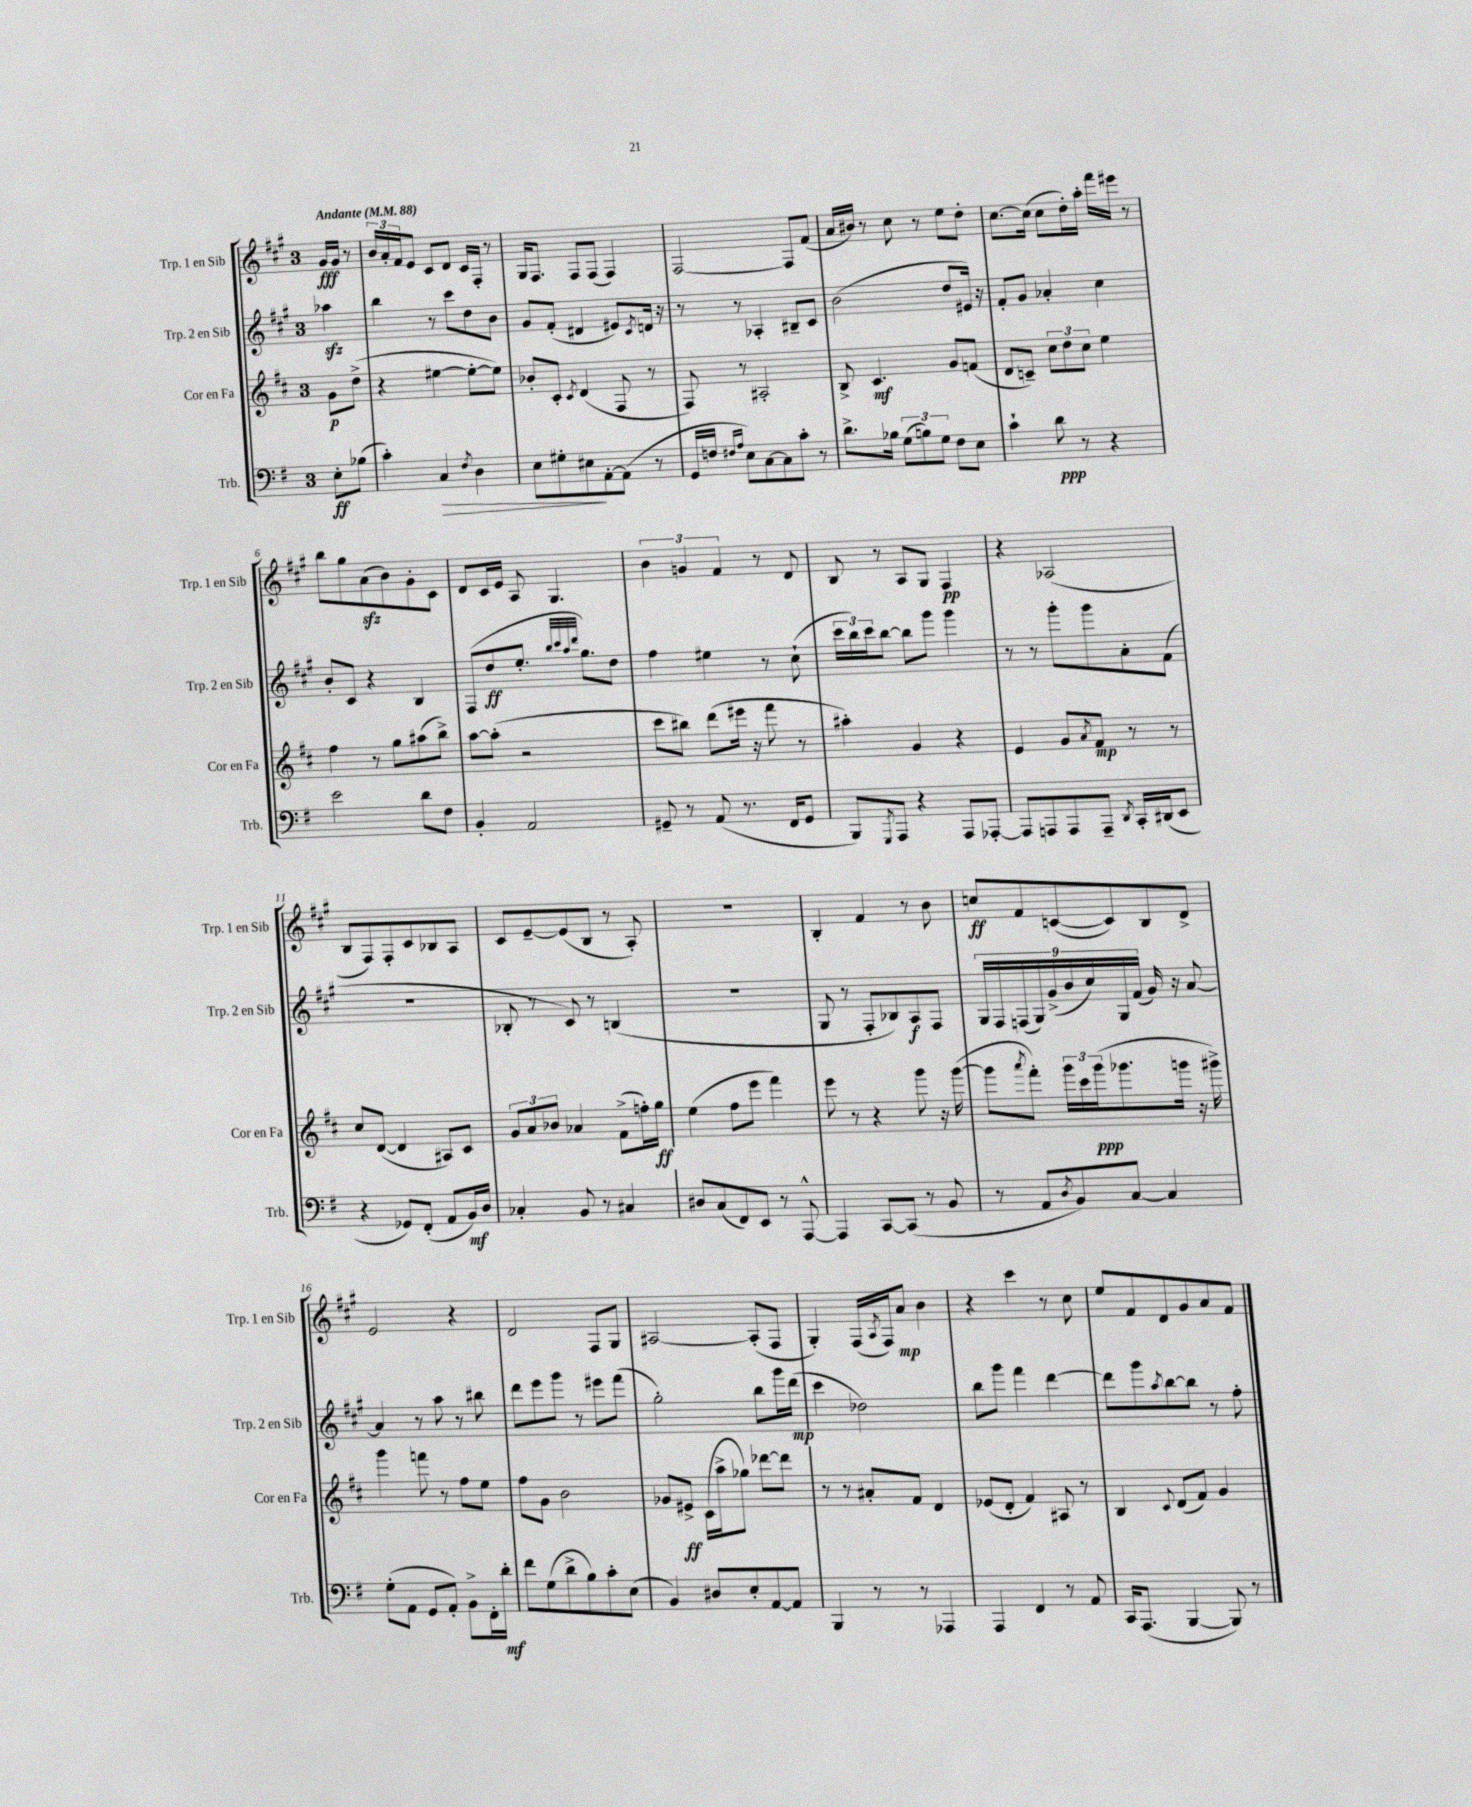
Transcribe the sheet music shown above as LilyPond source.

<<
\new StaffGroup <<
\new Staff = "s0" \with { instrumentName = "Trp. 1 en Sib" shortInstrumentName = "Trp. 1 en Sib" } {
    \clef treble \key a \major \once \override Staff.TimeSignature.style = #'single-digit \time 3/4 \partial 4 \tempo "Andante" 4 = 88
    gis'16\fff gis'16 r8 |
    \tuplet 3/2 { b'16 a'16-. fis'16 } e'8 cis'8 d'8 cis'16 fis16-. r8 |
    gis16 fis8. fis8 fis8( fis4) |
    fis2~ fis8 fis'8( |
    a'16 bis'16) r8 cis''8 r8 e''8 d''8-. |
    cis''8.~ cis''16( cis''8 d''16-.) a''16-. fis'''16 eis'''16 r8 |
    b''8 gis''8 a'8\sfz( b'8) gis'8-. cis'8 |
    d'8 cis'16 e'16 a8 gis4. |
    \tuplet 3/2 { b'4 g'4 fis'4 } r8 d'8 |
    b8 r8 a8 gis8 fis4\pp |
    r4 aes2( |
    b8 fis8) fis8-. cis'8 bes8 a8 |
    cis'8 e'8~-- e'8( b8 r8 a8-.) |
    R2. |
    b4-. fis'4 r8 b'8 |
    c''8\ff fis'8 c'8~( c'8) b8 d'8-> |
    e'2 r4 |
    d'2 fis8 gis8 |
    ais2~ ais8-.( fis8 |
    gis4-.) fis16( \acciaccatura { a8 } fis16) a'8\mp b'4 |
    r4 cis'''4 r8 cis''8 |
    e''8 fis'8 d'8 gis'8 a'8 fis'8 \bar "|." |
}
\new Staff = "s1" \with { instrumentName = "Trp. 2 en Sib" shortInstrumentName = "Trp. 2 en Sib" } {
    \clef treble \key a \major \once \override Staff.TimeSignature.style = #'single-digit \time 3/4 \partial 4
    aes''4\sfz |
    b''4 r8 cis'''8 d''8 b'8 |
    gis'8 fis'8-.( dis'4 eis'8) \acciaccatura { cis'8 } d'16 r16 |
    r8 r8 aes4-. bis8-- cis'8 |
    b'2( d''8 eis'16) r16 |
    fis'8-. gis'8 aes'4-. cis''4 |
    b'8-. cis'8 r4 b4 |
    fis8( d''8\ff e''8.-. \grace { b''32 cis'''32 a''32 d'''32 } gis''8.) d''8 |
    fis''4 eis''4 r8 cis''8-!( |
    \tuplet 3/2 { cis'''16 b''16) cis'''16 } b''8~ b''8 gis'''8 gis'''4 |
    r8 r8 gis'''8-. gis'''8 a'8-. fis'8( |
    R2. |
    bes8-. r8 cis'8) r8 b4( |
    R2. |
    gis8 r8 fis8-. bes8) a8\f fis8 |
    \tuplet 9/8 { gis16 fis16 f16( gis16) gis'16->( b'16 cis''16) gis16 fis'16( } gis'16) r16 a'8~ |
    a'4 r8 a''8 r8 bis''8 |
    d'''8 e'''8 gis'''8 r8 eis'''8 fis'''8( |
    gis''2-.) b''8 gis'''16 d'''16\mp( |
    cis'''4 des''2) |
    b''8 gis'''8 fis'''4 d'''4~ |
    d'''8 gis'''8 \acciaccatura { a''8 } b''8~ b''8 r8 fis''8-. \bar "|." |
}
\new Staff = "s2" \with { instrumentName = "Cor en Fa" shortInstrumentName = "Cor en Fa" } {
    \clef treble \key d \major \once \override Staff.TimeSignature.style = #'single-digit \time 3/4 \partial 4
    g'8\p d''8->( |
    r4 eis''4~ eis''8~-. eis''8) |
    bes'8-. cis'8-. \acciaccatura { cis'8 } d'4( fis8 r8 |
    fis8) r8 ais2-. |
    b8-> cis'4.\mf g'8 f'8( |
    d'8 c'8--) \tuplet 3/2 { cis''8 d''8 cis''8 } e''4 |
    fis''4 r8 g''8 ais''8( b''8->) |
    a''8~ a''8-.( r2 |
    cis'''8 bis''8) d'''8( eis'''16 r16 fis'''8 r8 |
    ais''4-.) g'4 r4 |
    e'4 g'8 \acciaccatura { a'8 } fis'8\mp r8 r8 |
    cis''8 d'8~( d'4 ais8) cis'8 |
    \tuplet 3/2 { g'8 a'8 bes'8 } aes'4 fis'8->( f''16-.) g''16\ff |
    e''4( fis''8 e'''8 fis'''4) |
    e'''8 r8 r4 g'''8 r16 g'''16~( |
    g'''8 \acciaccatura { a'''8 } fis'''8-.) \tuplet 3/2 { g'''16 cis'''16 g'''16\ppp( } ges'''8. g'''16 r16 gis'''16->) |
    g'''4 f'''8 r8 fis''8 e''8 |
    fis''8 g'8 b'2 |
    ges'8 eis'8->\ff cis'16( a''16-> ges''8) des'''8~ des'''8 |
    r8 r8 ais'8-. fis'8 d'4 |
    ees'8( d'8-. fis'4) ais8 r8 |
    b4 \appoggiatura { cis'8 } d'8( fis'8) g'4 \bar "|." |
}
\new Staff = "s3" \with { instrumentName = "Trb." shortInstrumentName = "Trb." } {
    \clef bass \key g \major \once \override Staff.TimeSignature.style = #'single-digit \time 3/4 \partial 4
    e8-.\ff bes8( |
    c'4-.) c4\> \acciaccatura { fis8 } d4 |
    e8 gis8-. eis8\! a,8~-. a,8( r8 |
    g,16 f16 \grace { fis16 a16 } e8) c8~ c8 c'8-. r8 |
    d'8.-> bes16 \tuplet 3/2 { g8( b8) g8 } fis8 e8 |
    c'4-! d'8\ppp r8 r4 |
    e'2 d'8 fis8 |
    b,4-. a,2 |
    gis,8-- r8 a,8( r8. fis,16 gis,8 |
    b,,8) \acciaccatura { g,,8 } a,,8 r4 a,,8 aes,,8~-. |
    aes,,8 a,,8 a,,8 a,,8-- \acciaccatura { d,8 } c,16-. dis,16( e,8 |
    r4 ges,8) fis,8-.( a,8 b,16\mf) d16 |
    ces4-. b,8 r8 cis4 |
    dis8 c8( fis,8) e,8 r8 a,,8~-^ |
    a,,4 c,8~ c,8( r8 b,8 |
    r8 a,8 \acciaccatura { d8 } b,8) c8~ c4 |
    g8-.( a,8 g,8 a,8-.) b,8-> fis,16-. d'16-.\mf |
    fis'8 g8( d'8-> b8) c'8-. e8( |
    b,4) dis8 e8-. a,8~ a,8 |
    b,,4 r8 r8 aes,,4 |
    a,,4 fis,4 r8 a,8 |
    c,16 a,,8.( b,,4~ b,,8) r8 \bar "|." |
}
>>
>>
